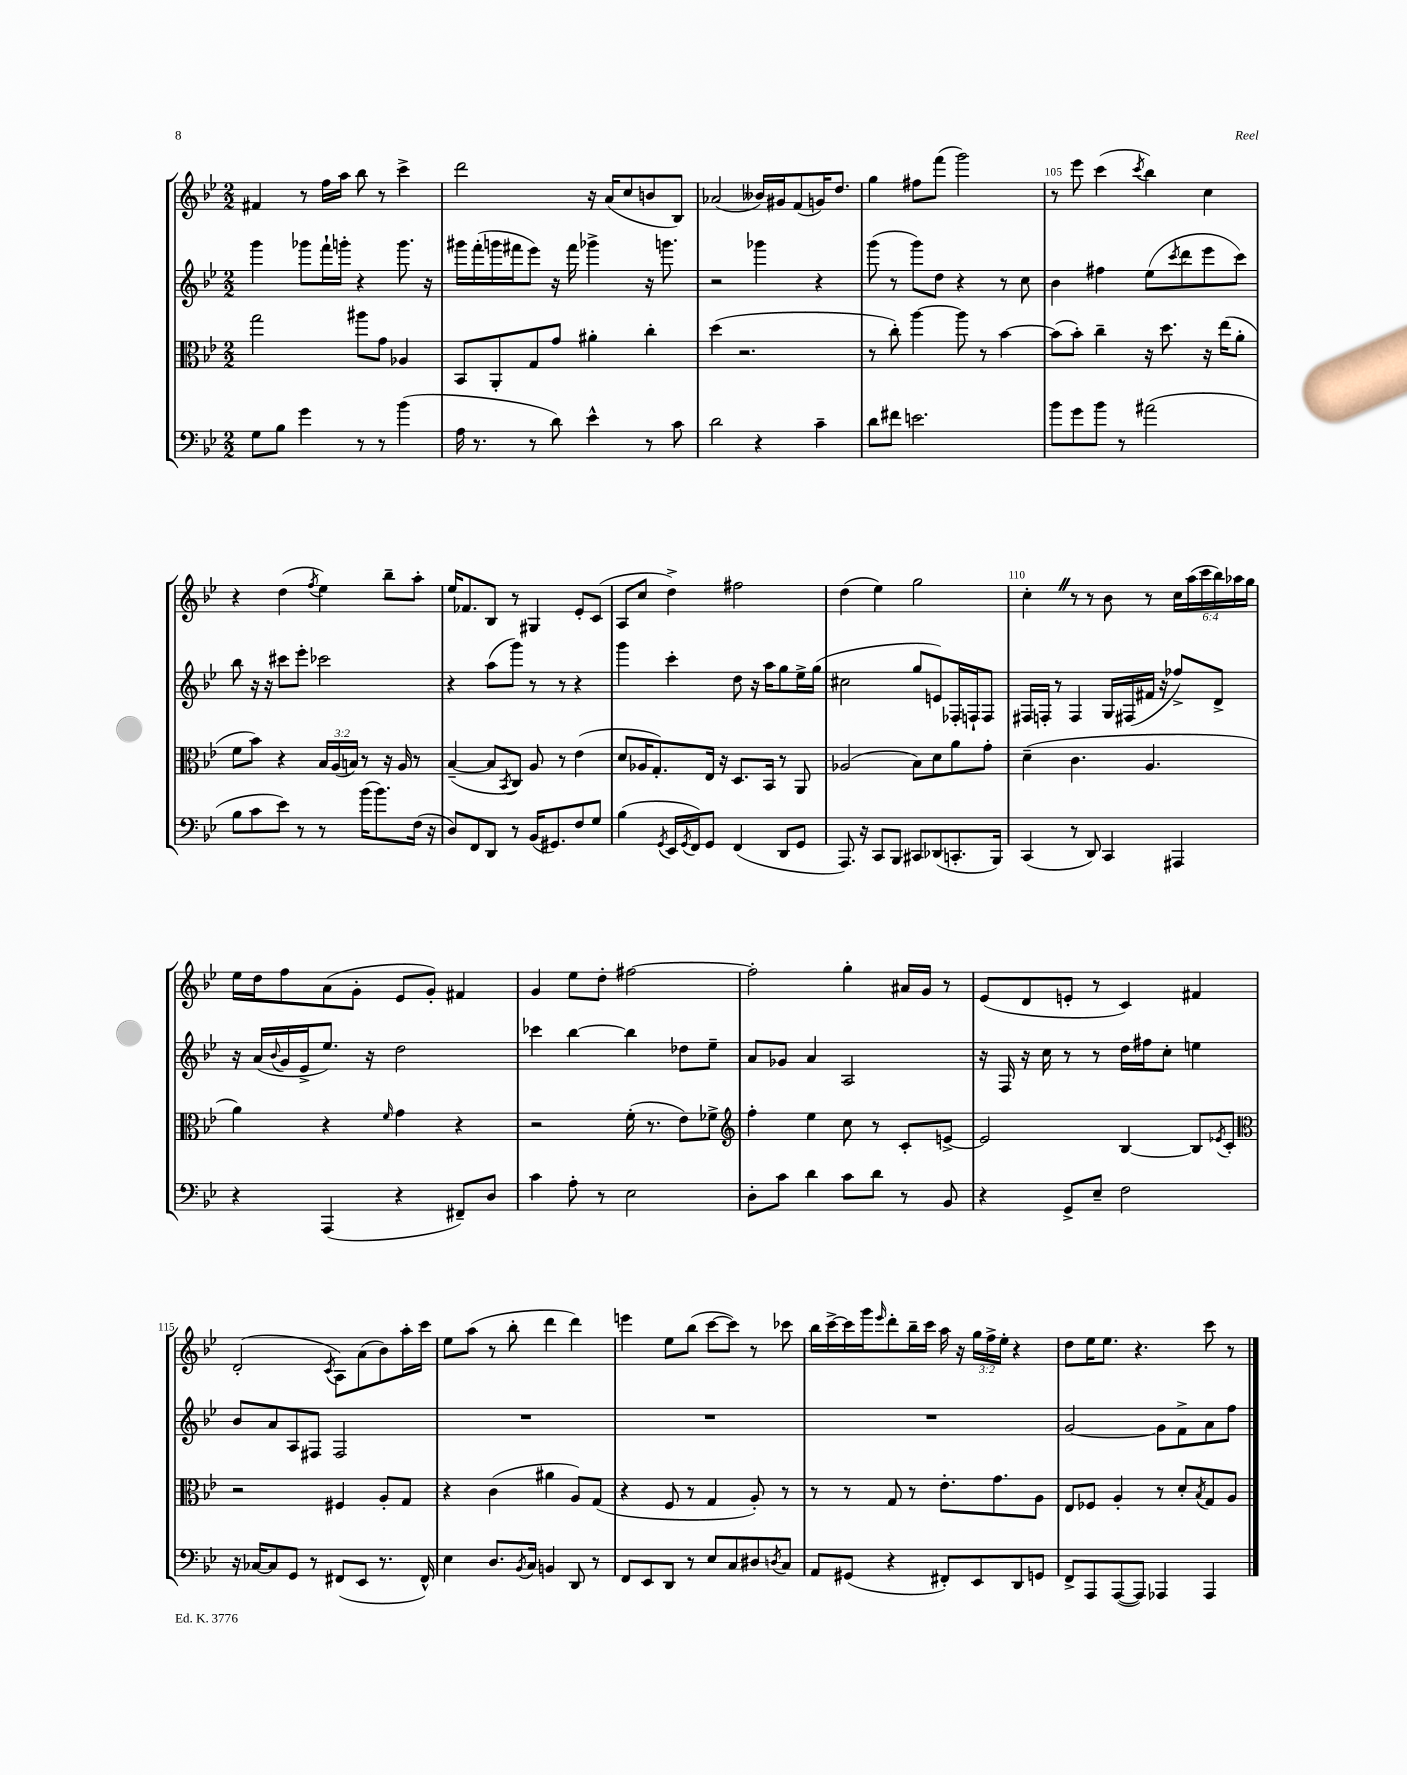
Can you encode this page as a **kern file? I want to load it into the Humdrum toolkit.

**kern	**kern	**kern	**kern
*staff4	*staff3	*staff2	*staff1
*clefF4	*clefC3	*clefG2	*clefG2
*k[b-e-]	*k[b-e-]	*k[b-e-]	*k[b-e-]
*M2/2	*M2/2	*M2/2	*M2/2
8G	2gg	4ggg	4f#
8B-	.	.	.
4g	.	8ggg-	8r
.	.	16fff`	16ff
.	.	16ggg'	16aa
8r	8aa#	4r	8bb-
8r	8g	.	8r
(4b-	4A-	8.ggg	4ccc^
.	.	16r	.
=	=	=	=
16A	8BB-	16ggg#	2ddd
8.r	.	(16fff'	.
.	8AA'	16ggg	.
.	.	16fff#	.
8r	8G	8eee-)	.
8d)	8g	16r	.
.	.	16fff#	.
4e-^^	4a#'	4ggg-^	16r
.	.	.	(16a
.	.	.	8cc
8r	4cc'	16r	8b
.	.	8.ggg	.
8c	.	.	8B-)
=	=	=	=
2d	(4dd	2r	(2a-
.	2.r	.	.
4r	.	4ggg-	16b--)
.	.	.	16g#
.	.	.	(8f
4c~	.	4r	16g)
.	.	.	8.dd
=	=	=	=
8d	8r	(8ggg	4gg
8f#	8cc')	8r	.
2.e	[4aa	8ggg)	8ff#
.	.	8dd	(8fff
.	8aa]	4r	2ggg)
.	8r	.	.
.	[4b-	8r	.
.	.	8cc	.
=	=	=	=
8b-	(8b-]	4b-	8r
8g	8b-')	.	8eee-
8b-	4cc~	4ff#	(4ccc
8r	.	.	.
.	.	.	8qccc
(2a#	16r	(8ee-	4bb-)
.	8.dd	.	.
.	.	8qccc	.
.	.	8ddd	.
.	16r	8eee-	4cc
.	(16ee-	.	.
.	8a'	8ccc)	.
=	=	=	=
8B-	8f	8bb-	4r
8c	8b-)	16r	.
.	.	16r	.
8e-)	4r	8ccc#	(4dd
8r	.	8eee-'	.
.	.	.	8qff
8r	24B-	2ccc-	4ee-)
.	(24A	.	.
.	24B)	.	.
(16b-	8r	.	.
8.b-)	.	.	.
.	16r	.	8bb-~
.	16A	.	.
(16F	8r	.	8aa'
16r	.	.	.
=	=	=	=
8D)	([4B-~	4r	16ee-
.	.	.	8.f-
8FF	.	.	.
8DD	8B-]	(8aa	8B-
.	8qBB-	.	.
8r	8C)	8ggg)	8r
(16BB-	8A	8r	4G#
8.GG#)	.	.	.
.	8r	8r	.
8F	(4e-	4r	8e-'
8G	.	.	(8c
=	=	=	=
(4B-	8d	4ggg	8A
.	16A-	.	8cc
.	8.G')	.	.
8qGG	.	.	.
16EE-	.	4ccc'	4dd^)
8qGG	.	.	.
16FF)	.	.	.
8GG	16E-	.	.
.	16r	.	.
(4FF	8.D	8dd	2ff#
.	.	16r	.
.	16BB-	16aa	.
8DD	8r	8gg	.
8GG	8AA	16ee-^	.
.	.	(16gg	.
=	=	=	=
8.AAA)	(2A-	2cc#	(4dd
16r	.	.	.
8CC	.	.	4ee-)
8BBB-	.	.	.
8CC#	8B-)	8gg	2gg
(8DD-	8d	8e)	.
8.CC'	8a	16F-'	.
.	.	16F`	.
.	8g'	8F	.
16BBB-)	.	.	.
=	=	=	=
(4CC	(4d~	16F#	4cc'
.	.	16F'	.
.	.	8r	.
8r	4.c	4F	8r
8DD)	.	.	8r
4CC	.	16G	8b-
.	.	(16F#	.
.	4.A	16f#	8r
.	.	16r	.
4AAA#	.	8ff-^)	24cc
.	.	.	(24aa
.	.	.	24ccc
.	.	8d^	24bb-)
.	.	.	24aa-
.	.	.	24gg
=	=	=	=
4r	4a)	16r	16ee-
.	.	(16a	16dd
.	.	8qqb-	.
.	.	16g	8ff
.	.	16e-^	.
(4AAA	4r	8.ee-)	(8a
.	.	.	8g'
.	.	16r	.
.	16qqf	.	.
4r	4g	2dd	8e-
.	.	.	8g')
8FF#~)	4r	.	4f#
8D	.	.	.
=	=	=	=
4c	2r	4ccc-	4g
8A'	.	[4bb-	8ee-
8r	.	.	8dd'
2E-	(16f'	4bb-]	[2ff#
.	8.r	.	.
.	8e-)	8dd-	.
.	8f-^	8ee-~	.
=	=	=	=
*	*clefG2	*	*
8D'	4ff'	8a	2ff#']
8c	.	8g-	.
4d	4ee-	4a	.
8c	8cc	2A	4gg'
8d	8r	.	.
8r	8c'	.	16a#
.	.	.	16g
8BB-	[8e^	.	8r
=	=	=	=
4r	2e]	16r	(8e-
.	.	16F	.
.	.	16r	8d
.	.	16cc	.
8GG^	.	8r	8e'
8E-~	.	8r	8r
2F	[4B-	16dd	4c)
.	.	16ff#	.
.	.	8cc'	.
.	8B-]	4ee	4f#
.	8qe-	.	.
.	8c'	.	.
=	=	=	=
*	*clefC3	*	*
16r	2r	8b-	(2d'
[16C-	.	.	.
8C-]	.	8a	.
8GG	.	8A	.
8r	.	8F#	.
.	.	.	8qc
(8FF#	4F#	2F#	8A)
8EE-	.	.	(8a
8.r	8A'	.	8b-)
.	8G	.	16aa'
16FF#^^)	.	.	16ccc
=	=	=	=
4E-	4r	1r	8ee-
.	.	.	(8aa
8.D	(4c	.	8r
.	.	.	8bb-'
8qBB-	.	.	.
16C	.	.	.
4BB	4a#	.	4ddd
8DD	8A)	.	4ddd)
8r	(8G	.	.
=	=	=	=
8FF	4r	1r	4eee
8EE-	.	.	.
8DD	8F	.	8ee-
8r	8r	.	(8bb-
8E-	4G	.	[8ccc
8C	.	.	8ccc])
8D#	8A')	.	8r
8qD	.	.	.
8C	8r	.	8ccc-
=	=	=	=
8AA	8r	1r	16bb-
.	.	.	[16ccc^
(8GG#	8r	.	16ccc]
.	.	.	16ggg
.	.	.	16qqeee-
4r	8G	.	8ddd'
.	8r	.	16bb-~
.	.	.	16ccc
8FF#')	8.e-'	.	16aa
.	.	.	16r
8EE-	.	.	24gg
.	.	.	24ff^
.	8.g	.	.
.	.	.	24ee-'
8DD	.	.	4r
8GG	8A	.	.
=	=	=	=
8FF^	8E-	[2g	8dd
8AAA	8F-	.	16ee-
.	.	.	8.ee-
([8AAA	4A'	.	.
8AAA])	.	.	4.r
4AAA-	8r	8g]	.
.	8d'	8f^	.
.	8qB-	.	.
4AAA-	8G	8a	8ccc
.	8A	8ff	8r
==	==	==	==
*-	*-	*-	*-
